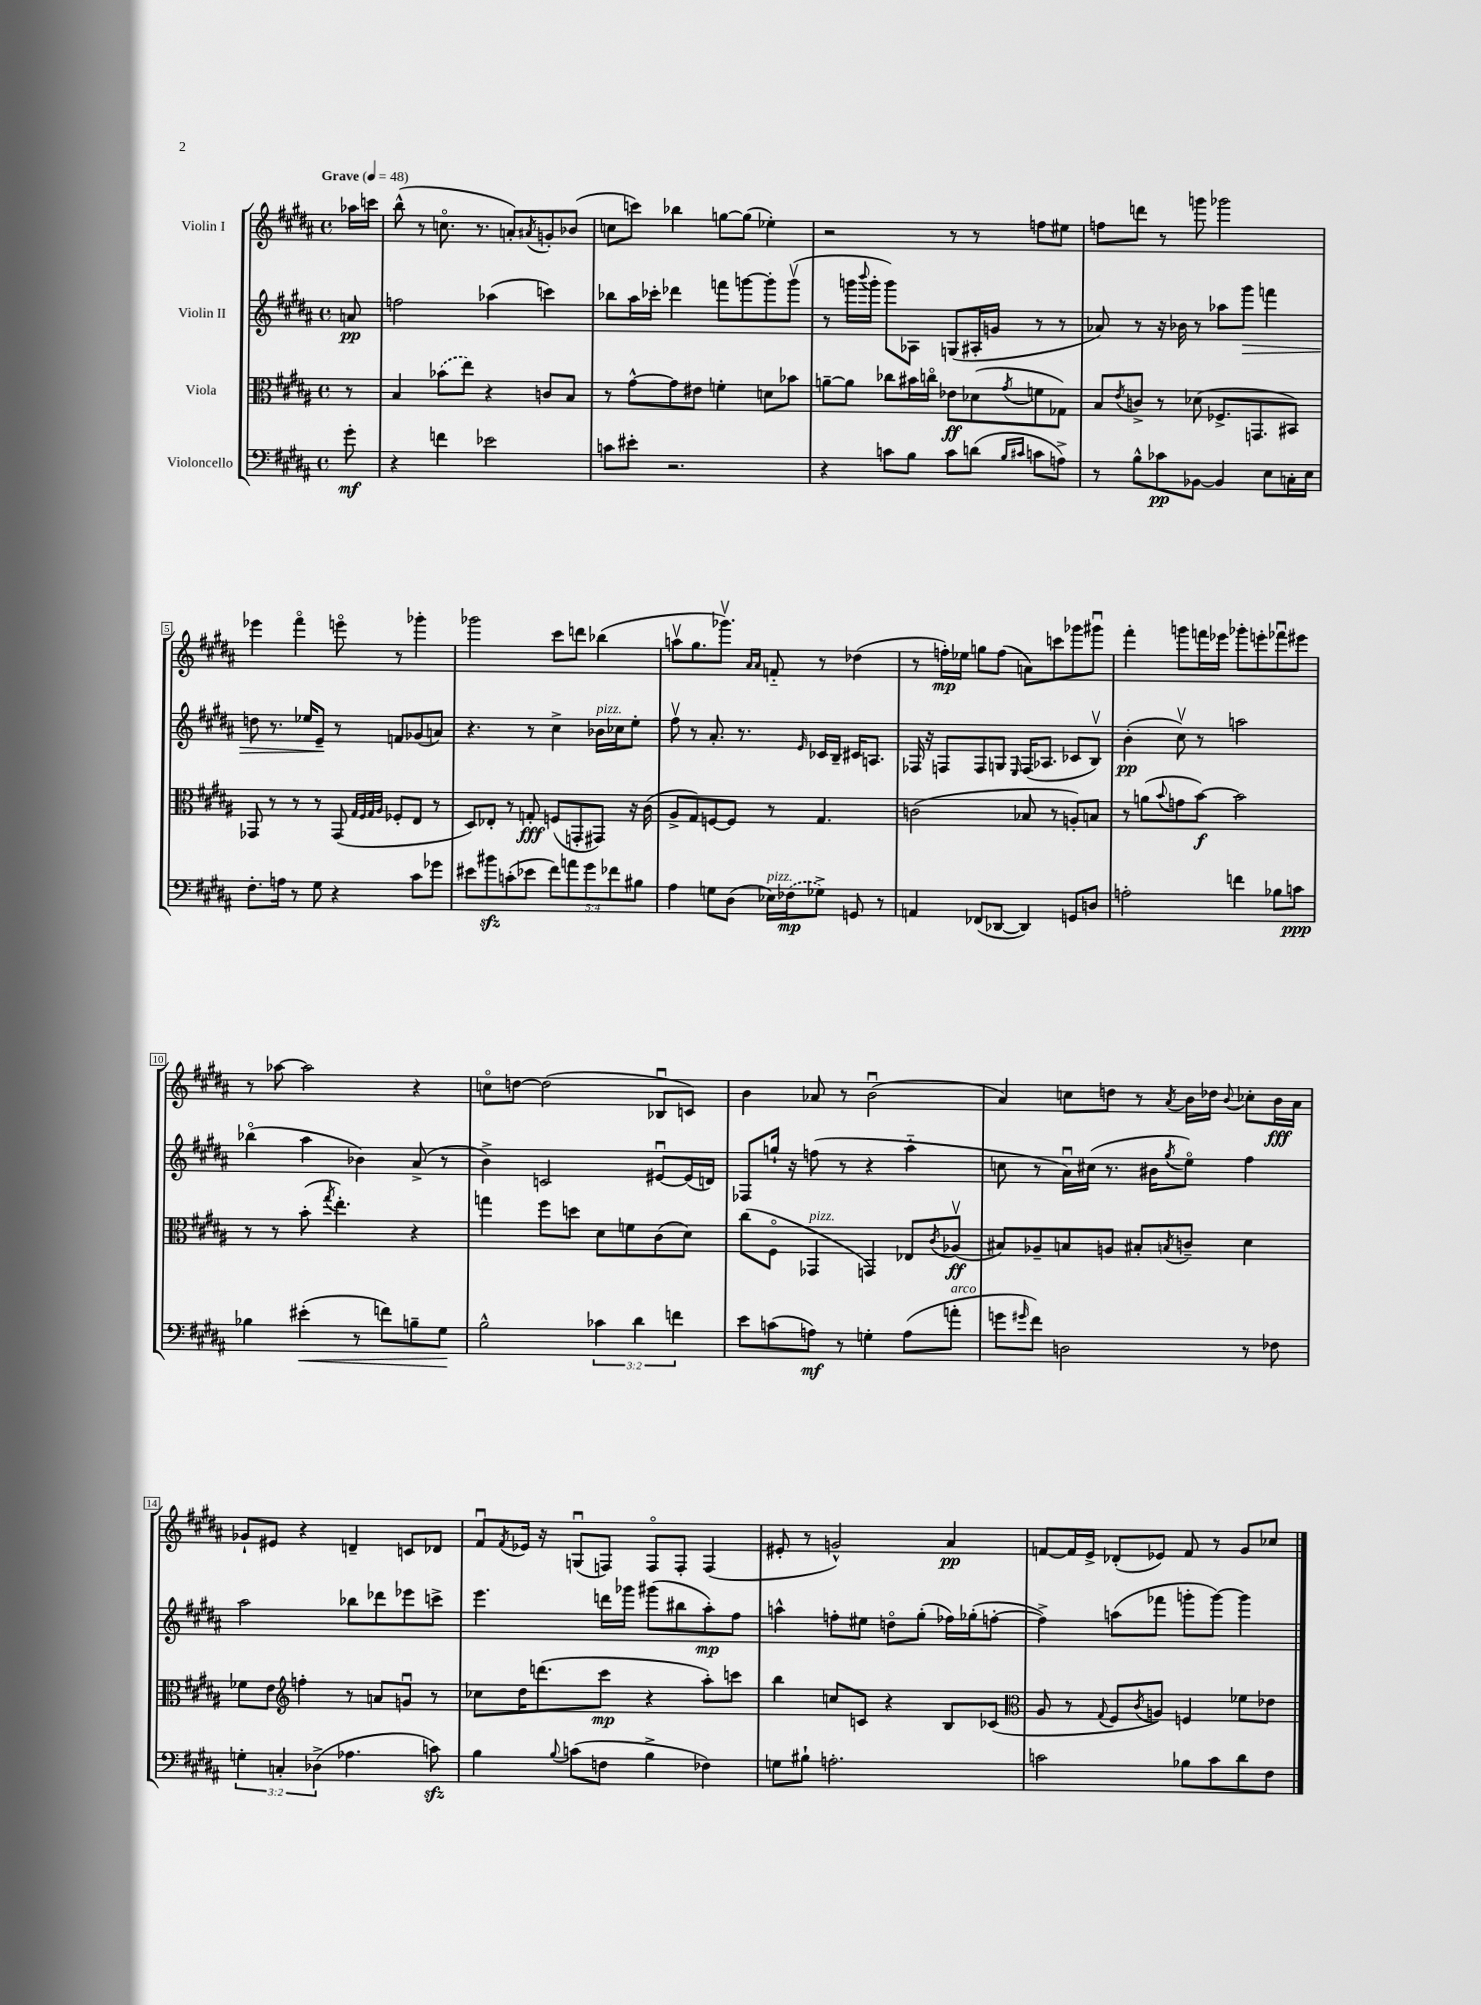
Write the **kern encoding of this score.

**kern	**kern	**kern	**kern
*staff4	*staff3	*staff2	*staff1
*clefF4	*clefC3	*clefG2	*clefG2
*k[f#c#g#d#a#]	*k[f#c#g#d#a#]	*k[f#c#g#d#a#]	*k[f#c#g#d#a#]
*M4/4	*M4/4	*M4/4	*M4/4
*met(c)	*met(c)	*met(c)	*met(c)
*MM48	*MM48	*MM48	*MM48
8g#'	8r	8a	16aa-
.	.	.	16ccc
=	=	=	=
4r	4B	2ff	(8bb^^
.	.	.	8r
4f	(8b-	.	8.cco
.	8ee)	.	.
.	.	.	8.r
2e-	4r	(4aa-	.
.	.	.	8a')
.	.	.	8qa#
.	8c	4ccc)	8g'
.	8B	.	(8b-
=	=	=	=
8c	8r	8bb-	8cc
8e#'	[8g#^^	16aa#	8ccc)
.	.	16ccc-'	.
2.r	8g#]	4ddd-	4bb-
.	8e#	.	.
.	4f'	8fff	[8gg
.	.	[8ggg	(8gg]
.	8d	8ggg']	4ee-')
.	8b-	(8gggv	.
=	=	=	=
4r	[8a~	8r	2r
.	8a]	16ggg	.
.	.	8qqbbb	.
.	.	16ggg'	.
8c	8cc-	8ggg)	.
8B	16b#	8A-	.
.	16cco	.	.
8c	8e-	(8G	8r
(8d	(8d-	16A#'	8r
.	.	16g	.
16qqB	.	.	.
16qqc#	8qg#	.	.
8c	8f	8r	8ff
8A^)	8G-)	8r	8ee#
=	=	=	=
8r	8B	8a-)	8ff
.	8qe	.	.
8B^^	8c^	8r	8ddd
8c-	8r	16r	8r
.	.	16b-	.
[8BB-	(8d-	8r	8ggg
4BB-]	8.F-^	8aa-	2ggg-
.	.	8ggg#	.
.	8.GG	.	.
8E	.	4fff	.
16C'	8BB#)	.	.
16E	.	.	.
=	=	=	=
8.F#'	8GG-	8dd	4eee-
.	8r	8.r	.
16A	.	.	.
8r	8r	.	4fff#o
.	.	16ee-	.
8G#	8r	8e~	.
4r	(8GG-	8r	8eeeo
.	32qqG#	.	.
.	32qqF#	.	.
.	32qqG#	.	.
.	32qqA#	.	.
.	8F-'	8f	8r
8c#	8E	(8g-	4ggg-'
8g-	8r	8a)	.
=	=	=	=
8e#	8D#)	4.r	2ggg-
8b#	8E-'	.	.
(8c'	8r	.	.
8e-	8G'	8r	.
10f#)	(8F	4cc#^	8ccc#
10a	.	.	.
.	8GG'	.	8ddd
10g#	.	.	.
.	8GG#)	16b-	(4bb-
10f-	.	.	.
.	.	16cc-	.
.	16r	8ee'	.
10B#	.	.	.
.	(16c#	.	.
=	=	=	=
4A#	8A#^	8ff#v	8aav
.	8G#)	8r	8.gg#
8G	[8F	8.a#'	.
.	.	.	8.ggg-v)
(8D#	8F]	.	.
.	.	8.r	.
.	.	.	16qqa#
.	.	.	16qqa#
16E-)	8r	.	8f'~
(16F-	.	.	.
.	.	16qqe	.
8G-^)	4.G#	16c-	8r
.	.	16B~	.
8GG	.	16c#	(4dd-
.	.	8.A	.
8r	.	.	.
=	=	=	=
4AA	(2c	16F-	8r
.	.	16r	.
.	.	8F	16ff')
.	.	.	16ee-
(8FF-	.	8F	8gg
[8DD-	.	8G	(8ff
.	.	16qqE	.
4DD-])	8B-	(16F	8a)
.	.	8.A-	.
.	8r	.	8ccc
8GG	8A')	8c-	8ggg-
8D	8B	8Bv)	8ggg#u
=	=	=	=
2A'	8r	(4b'	4fff#'
.	(8a	.	.
.	8qqb	.	.
.	8g	8cc#v)	8ggg
.	[8b)	8r	16fff
.	.	.	16eee-
4f	2b]	2aa	8ggg-'
.	.	.	8eee'
8B-	.	.	8fff-u
8c	.	.	8eee#
=	=	=	=
4B-	8r	(4bb-o	8r
.	8r	.	[8aa-
(4e#'	(8b'	4aa#	2aa-]
.	8qgg#	.	.
.	4.ee')	.	.
8r	.	4b-)	.
8f)	.	.	.
8B~	4r	(8a#^	4r
8G#	.	8r	.
=	=	=	=
2B^^	4gg	4b^)	8cco
.	.	.	[8dd
.	8ff#	2c	(2dd]
.	8dd	.	.
6c-	8d#	.	.
.	8f	.	.
6d#	.	.	.
.	(8c#	[8e#u	8B-u
6f	.	.	.
.	8d#)	(16e#]	8c)
.	.	16d)	.
=	=	=	=
8e	(8cc#	8F-	4b
(8c	8F#o	16gg`	.
.	.	16r	.
8A)	4GG-	(8ff	8a-
8r	.	8r	8r
4G'	4GG)	4r	(2bu
(8A	8E-	4aa#'~	.
.	8qc#	.	.
8a'	(8A-v	.	.
=	=	=	=
8g	8B#)	8cc	4a#)
16qqg#	.	.	.
8f#)	8A-~	8r	.
2D	8B	16a#u)	8cc
.	.	(16cc#	.
.	8A	8.r	8dd
.	8B#'	.	8r
.	.	16b#	.
.	8qB	8qgg#	8qa#
.	8c~	8eeo)	16b
.	.	.	16dd-
.	.	.	8qqb
8r	4d#	4ff#	8cc-'
8F-	.	.	16b
.	.	.	16a#
=	=	=	=
6G'	8f-	2aa#	8g-`
.	8e	.	8e#
6C'	.	.	.
*	*clefG2	*	*
.	4ff'	.	4r
(6D-^	.	.	.
4.A-	8r	8bb-	4d~
.	8a	8ddd-	.
.	8gu	8eee-	8c
8c)	8r	8ccc^	8d-
=	=	=	=
4B	8cc-	4.eee	8f#u
.	.	.	8qf#
.	16dd#	.	16e-
.	(8.ddd	.	16r
8qqB	.	.	.
(8c	.	.	(8Gu
8F	8ccc#	16ddd	8F)
.	.	16ggg-	.
4B^	4r	(8ggg#	8Fo
.	.	8bb#	8F'
4F-)	8aa#')	8aa#')	(4F
.	8ccc	8ff#	.
=	=	=	=
8G	4bb	4aa^^	8e#'
8B#`	.	.	8r
2.A'	8cc	8ff'	2g^^)
.	8c	8ee#	.
.	4r	8ddo	.
.	.	(8gg#'	.
.	8B	16ff-)	4a#
.	.	(16gg-'	.
.	(8c-	[8ff'	.
=	=	=	=
*	*clefC3	*	*
2c	8A#	4ff^])	[8f
.	8r	.	16f]
.	.	.	16e^
.	8qqG#	.	.
.	8F#	(8aa	(8d-'
.	8qc#	.	.
.	8A)	8fff-	8e-)
8B-	4F	8ggg'	8f
8c	.	[8ggg)	8r
8d#	8f-	4ggg]	8g#
8F#	8e-	.	8cc-
==	==	==	==
*-	*-	*-	*-
